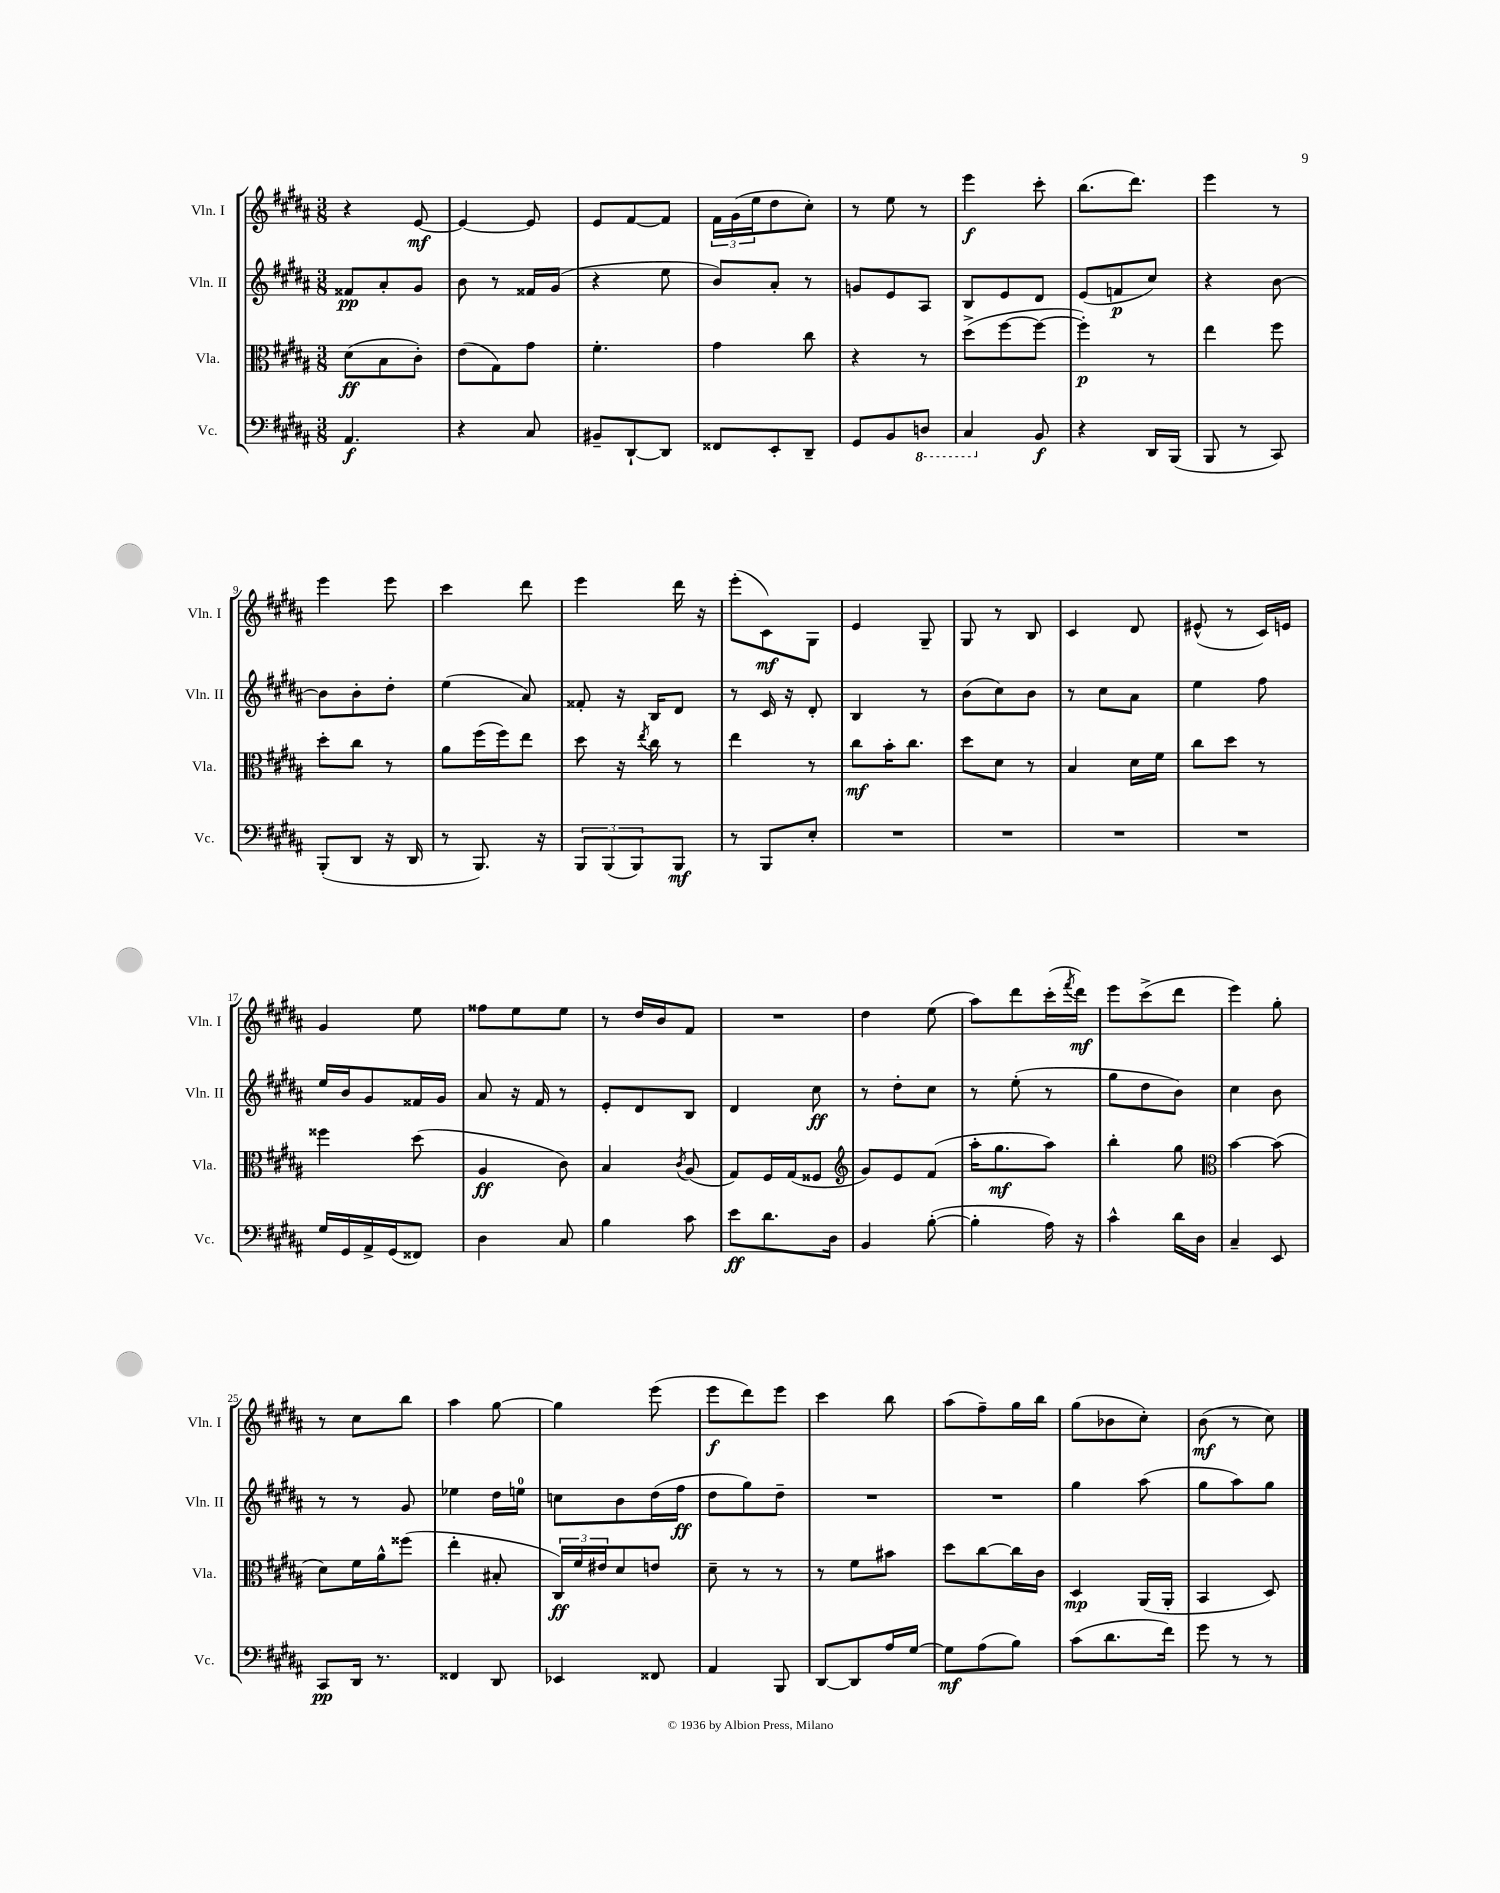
<<
\new StaffGroup <<
\new Staff = "s0" \with { instrumentName = "Vln. I" shortInstrumentName = "Vln. I" } {
    \clef treble \key b \major \numericTimeSignature \time 3/8
    r4 e'8~\mf |
    e'4~ e'8 |
    e'8 fis'8~ fis'8 |
    \tuplet 3/2 { fis'16 gis'16( e''16 } dis''8 cis''8-.) |
    r8 e''8 r8 |
    e'''4\f cis'''8-. |
    b''8.( dis'''8.) |
    e'''4 r8 |
    e'''4 e'''8 |
    cis'''4 dis'''8 |
    e'''4 dis'''16 r16 |
    e'''8-.( cis'8\mf) gis8 |
    e'4 gis8-- |
    gis8 r8 b8 |
    cis'4 dis'8 |
    eis'8-^( r8 cis'16) e'16 |
    gis'4 e''8 |
    fisis''8 e''8 e''8 |
    r8 dis''16 b'16 fis'8 |
    R4. |
    dis''4 e''8( |
    ais''8) dis'''8 cis'''16-.( \acciaccatura { fis'''8 } dis'''16\mf) |
    e'''8 cis'''8->( dis'''8 |
    e'''4) gis''8-. |
    r8 cis''8 b''8 |
    ais''4 gis''8~ |
    gis''4 e'''8( |
    e'''8\f dis'''8) e'''8 |
    cis'''4 b''8 |
    ais''8( fis''8--) gis''16 b''16 |
    gis''8( bes'8 cis''8-.) |
    b'8\mf( r8 cis''8) \bar "|." |
}
\new Staff = "s1" \with { instrumentName = "Vln. II" shortInstrumentName = "Vln. II" } {
    \clef treble \key b \major \numericTimeSignature \time 3/8
    fisis'8\pp ais'8-. gis'8 |
    b'8 r8 fisis'16 gis'16( |
    r4 e''8 |
    b'8) ais'8-. r8 |
    g'8 e'8 ais8 |
    b8 e'8 dis'8 |
    e'8( f'8\p cis''8) |
    r4 b'8~ |
    b'8 b'8-. dis''8-. |
    e''4( ais'8) |
    fisis'8-. r16 b16 dis'8 |
    r8 cis'16 r16 dis'8-. |
    b4 r8 |
    b'8( cis''8) b'8 |
    r8 cis''8 ais'8 |
    e''4 fis''8 |
    e''16 b'16 gis'8 fisis'16 gis'16 |
    ais'8 r16 fis'16 r8 |
    e'8-. dis'8 b8 |
    dis'4 cis''8\ff |
    r8 dis''8-. cis''8 |
    r8 e''8-.( r8 |
    gis''8 dis''8 b'8) |
    cis''4 b'8 |
    r8 r8 gis'8 |
    ees''4 dis''16 e''16-0 |
    c''8 b'8 dis''16( fis''16\ff |
    dis''8 gis''8) dis''8-- |
    R4. |
    R4. |
    gis''4 ais''8( |
    gis''8 ais''8) gis''8 \bar "|." |
}
\new Staff = "s2" \with { instrumentName = "Vla." shortInstrumentName = "Vla." } {
    \clef alto \key b \major \numericTimeSignature \time 3/8
    dis'8\ff( b8 cis'8-.) |
    e'8( gis8) gis'8 |
    fis'4.-. |
    gis'4 cis''8 |
    r4 r8 |
    dis''8->( fis''8~ fis''8~ |
    fis''4-.\p) r8 |
    e''4 fis''8 |
    dis''8-. cis''8 r8 |
    ais'8 fis''16( fis''16) e''8 |
    dis''8 r16 \acciaccatura { e''8 } cis''16 r8 |
    e''4 r8 |
    cis''8\mf b'16-. cis''8. |
    dis''8 dis'8 r8 |
    b4 dis'16 fis'16 |
    cis''8 dis''8 r8 |
    fisis''4 dis''8( |
    ais4\ff cis'8) |
    b4 \acciaccatura { cis'8 } ais8( |
    gis8) fis16 gis16( fisis8 |
    \clef treble gis'8) e'8 fis'8( |
    ais''16-. gis''8.\mf ais''8) |
    b''4-. gis''8 |
    \clef alto b'4~ b'8( |
    dis'8) fis'16 ais'16-^ fisis''8( |
    e''4-. bis8-. |
    \tuplet 3/2 { cis16\ff) fis'16 eis'16 } dis'8 e'8 |
    dis'8-- r8 r8 |
    r8 fis'8 bis'8 |
    dis''8 cis''8~ cis''16 cis'16 |
    dis4\mp ais,16( ais,16-. |
    b,4 dis8) \bar "|." |
}
\new Staff = "s3" \with { instrumentName = "Vc." shortInstrumentName = "Vc." } {
    \clef bass \key b \major \numericTimeSignature \time 3/8
    ais,4.\f |
    r4 cis8 |
    bis,8-- dis,8~-! dis,8 |
    fisis,8 e,8-. dis,8-- |
    gis,8 b,8 \ottava #-1 d,8 |
    cis,4 \ottava #0 b,8\f |
    r4 dis,16 b,,16( |
    b,,8 r8 cis,8) |
    b,,8-.( dis,8 r16 dis,16 |
    r8 b,,8.) r16 |
    \tuplet 3/2 { b,,8 b,,8( b,,8) } b,,8\mf |
    r8 b,,8 e8-. |
    R4. |
    R4. |
    R4. |
    R4. |
    gis16 gis,16 ais,16-> gis,16( fisis,8) |
    dis4 cis8 |
    b4 cis'8 |
    e'8\ff dis'8. dis16 |
    b,4 b8~-.( |
    b4-. ais16) r16 |
    cis'4-^ dis'16 dis16 |
    cis4-- e,8 |
    cis,8\pp dis,16 r8. |
    fisis,4 dis,8 |
    ees,4 fisis,8 |
    ais,4 b,,8 |
    dis,8~ dis,8 ais16 gis16~ |
    gis8\mf ais8( b8) |
    cis'8( dis'8. fis'16) |
    gis'8 r8 r8 \bar "|." |
}
>>
>>
